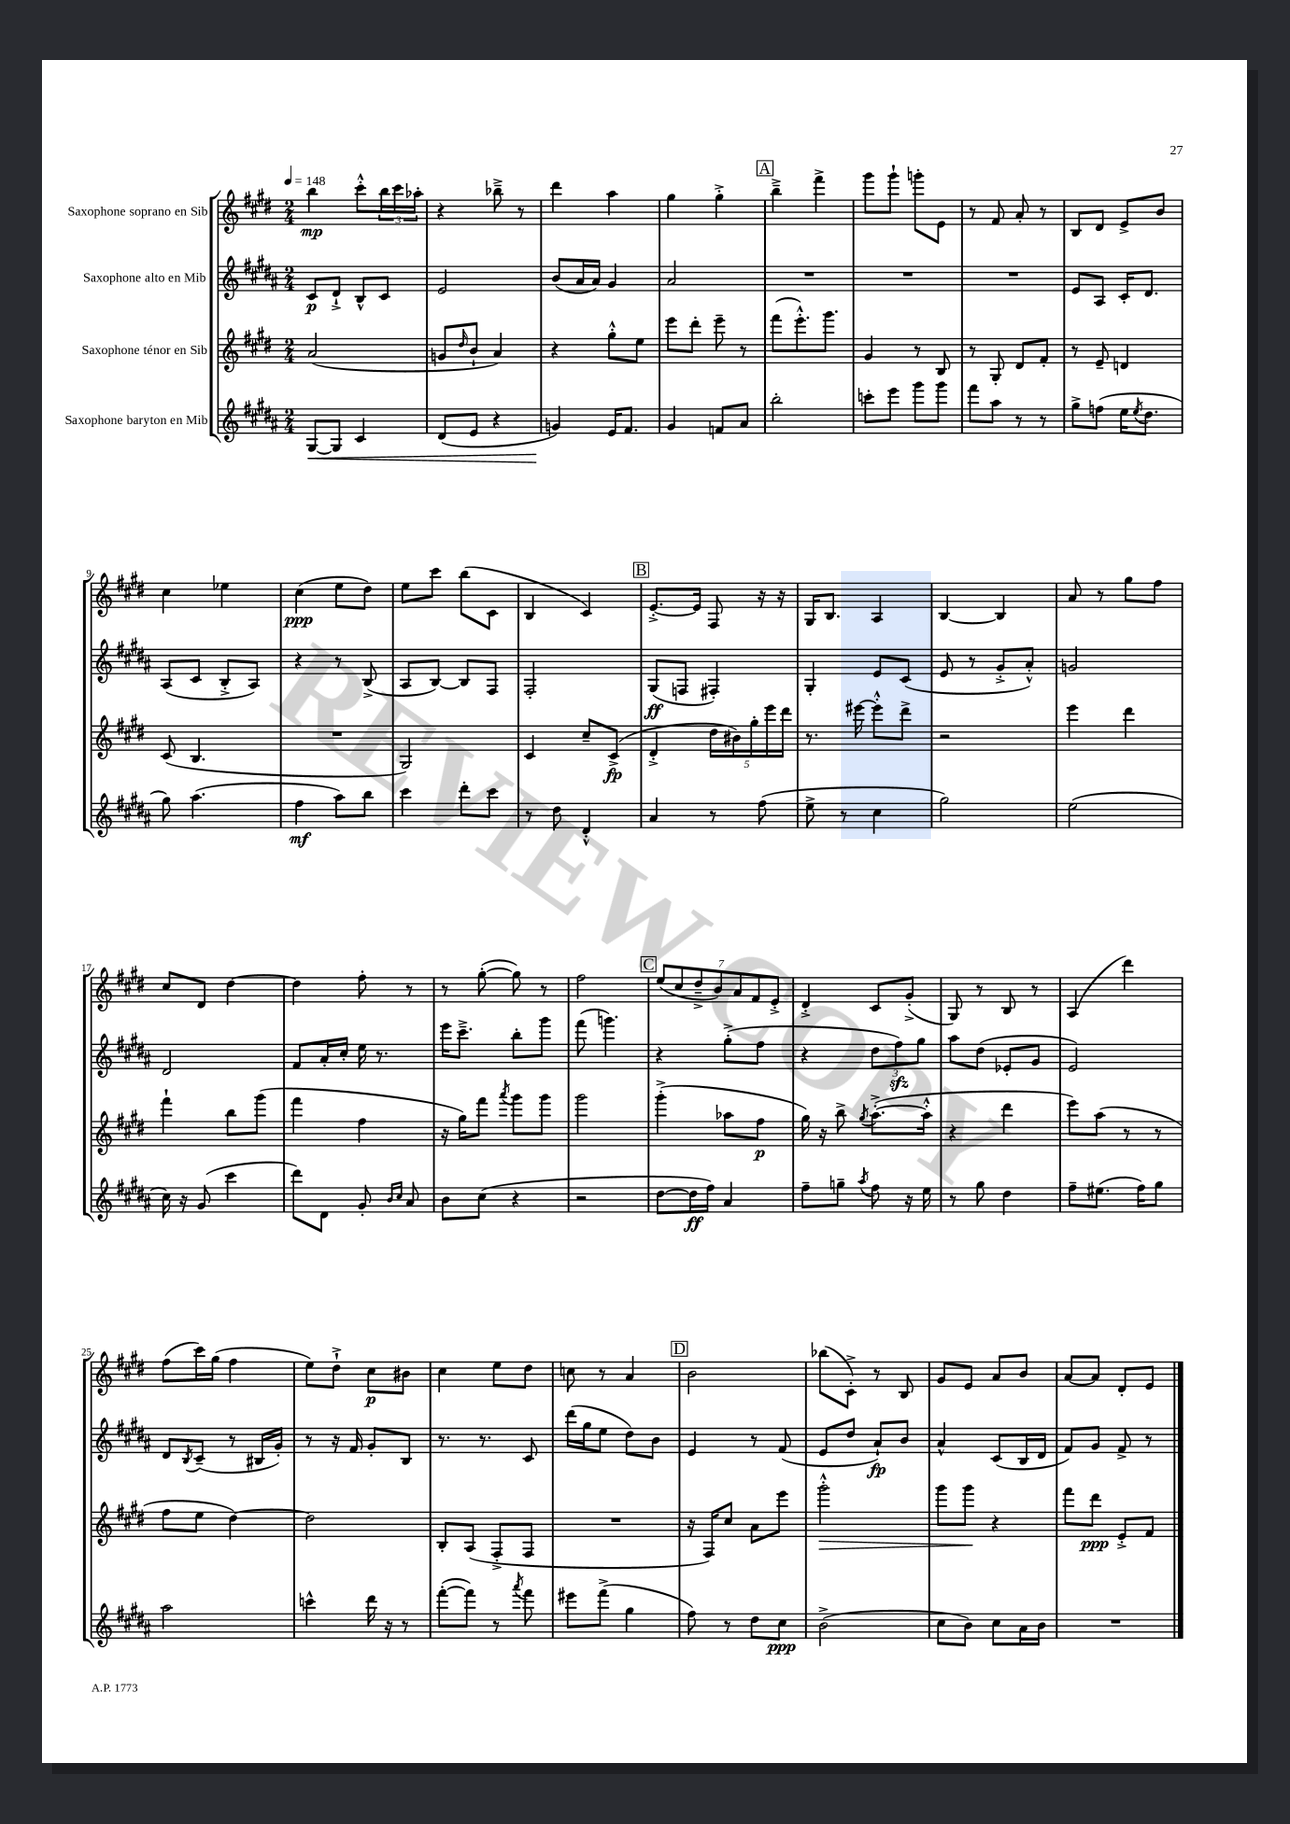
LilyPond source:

<<
\new StaffGroup <<
\new Staff = "s0" \with { instrumentName = "Saxophone soprano en Sib" } {
    \clef treble \key e \major \numericTimeSignature \time 2/4 \tempo 4 = 148
    b''4\mp cis'''8-.-^ \tuplet 3/2 { b''16 cis'''16 aes''16-. } |
    r4 bes''8---> r8 |
    dis'''4 a''4 |
    gis''4 gis''4-.-> |
    \mark \markup { \box "A" } b''4---> fis'''4-> |
    gis'''8 gis'''8-! g'''8-. e'8 |
    r8 fis'8 a'8-. r8 |
    b8 dis'8 e'8-> b'8 |
    cis''4 ees''4 |
    cis''4\ppp( e''8 dis''8) |
    e''8 cis'''8 b''8( cis'8 |
    b4 cis'4) |
    \mark \markup { \box "B" } e'8.~-.-> e'16 fis8 r16 r16 |
    gis16 b8. a4 |
    b4~ b4 |
    a'8 r8 gis''8 fis''8 |
    cis''8 dis'8 dis''4~ |
    dis''4 fis''8-. r8 |
    r8 gis''8~-.( gis''8) r8 |
    fis''2 |
    \mark \markup { \box "C" } \tuplet 7/4 { e''8( cis''8 dis''8---> b'8) a'8 fis'8 e'8-.-> } |
    dis'4-.-> cis'8 gis'8-.->( |
    gis8) r8 b8 r8 |
    a4( dis'''4) |
    fis''8( cis'''16) gis''16( fis''4 |
    e''8) dis''8-!-> cis''8\p bis'8 |
    cis''4 e''8 dis''8 |
    c''8 r8 a'4 |
    \mark \markup { \box "D" } b'2 |
    bes''8( cis'8-.->) r8 b8 |
    gis'8 e'8 a'8 b'8 |
    a'8~ a'8 dis'8-. e'8 \bar "|." |
}
\new Staff = "s1" \with { instrumentName = "Saxophone alto en Mib" } {
    \clef treble \key b \major \numericTimeSignature \time 2/4
    cis'8\p dis'8-!-> b8-^ cis'8 |
    e'2 |
    b'8( ais'16 ais'16) gis'4 |
    ais'2 |
    \mark \markup { \box "A" } R2 |
    R2 |
    R2 |
    e'8 ais8 cis'16-. dis'8. |
    ais8( cis'8 b8-.-> ais8) |
    r4 r8 b8->( |
    ais8 b8~) b8 fis8 |
    fis2-. |
    \mark \markup { \box "B" } gis8\ff( f8 fis4-.) |
    gis4-. e'8 cis'8( |
    e'8 r8 gis'8-.-> ais'8-.-^) |
    g'2 |
    dis'2 |
    fis'8 ais'16-. cis''16-. e''16 r8. |
    e'''16 cis'''8.---> b''8-. gis'''8 |
    fis'''8( g'''4.) |
    \mark \markup { \box "C" } r4 gis''8-.->( fis''8 |
    r4 \tuplet 3/2 { dis''8 fis''8\sfz) gis''8 } |
    ais''8 dis''8( ees'8-. gis'8 |
    e'2) |
    dis'8 \acciaccatura { b8 } cis'8--( r8 bis16 gis'16-.) |
    r8 r16 fis'16 gis'8-. b8 |
    r8. r8. cis'8 |
    dis'''16( gis''16 e''8 dis''8) b'8 |
    \mark \markup { \box "D" } e'4 r8 fis'8( |
    e'8 dis''8 ais'8-!\fp) b'8 |
    ais'4-^ cis'8( b16 dis'16 |
    fis'8) gis'8 fis'8-> r8 \bar "|." |
}
\new Staff = "s2" \with { instrumentName = "Saxophone ténor en Sib" } {
    \clef treble \key e \major \numericTimeSignature \time 2/4
    a'2( |
    g'8 \grace { dis''16 } b'8-! a'4) |
    r4 gis''8-.-^ e''8 |
    e'''8 dis'''8-. e'''8-- r8 |
    \mark \markup { \box "A" } fis'''8( e'''8.-.-^) gis'''8. |
    gis'4 r8 b8 |
    r8 gis8-. dis'8 fis'8-. |
    r8 e'8-- d'4 |
    cis'8( b4. |
    R2 |
    gis2) |
    cis'4 cis''8-- cis'8->\fp( |
    \mark \markup { \box "B" } dis'4-.-> \tuplet 5/4 { dis''16 bis'16) gis''16-. e'''16 dis'''16 } |
    r8. eis'''16~ eis'''8-.-^ dis'''8-> |
    r2 |
    e'''4 dis'''4 |
    fis'''4-! b''8 gis'''8( |
    fis'''4 fis''4 |
    r16 gis''16) fis'''8 \acciaccatura { a'''8 } gis'''8 gis'''8 |
    gis'''2 |
    \mark \markup { \box "C" } gis'''4-.->( aes''8 fis''8\p |
    gis''16) r16 b''8-> \acciaccatura { gis''8 } a''8.~-.->( a''16-.-^ |
    r4 dis'''4 |
    e'''8) a''8( r8 r8 |
    fis''8 e''8 dis''4~) |
    dis''2 |
    b8-. a8( fis8-.-> fis8 |
    R2 |
    \mark \markup { \box "D" } r16 fis16) cis''8 a'8 e'''8 |
    gis'''2-.-^\> |
    gis'''8 gis'''8\! r4 |
    fis'''8 dis'''8\ppp e'8-.-> fis'8 \bar "|." |
}
\new Staff = "s3" \with { instrumentName = "Saxophone baryton en Mib" } {
    \clef treble \key b \major \numericTimeSignature \time 2/4
    gis8~\< gis8 cis'4 |
    dis'8( e'8 r4 |
    g'4\!) e'16 fis'8. |
    gis'4 f'8 ais'8 |
    \mark \markup { \box "A" } b''2-. |
    c'''8-. e'''8 gis'''8 gis'''8 |
    fis'''8 ais''8 r8 r8 |
    gis''8-> f''8( e''16 \acciaccatura { e''8 } dis''8. |
    gis''8) ais''4.( |
    fis''4\mf ais''8) b''8 |
    cis'''4 dis'''8-. cis'''8 |
    r8 dis''8 dis'4-.-^ |
    \mark \markup { \box "B" } ais'4 r8 fis''8( |
    e''8-> r8 cis''4 |
    gis''2) |
    e''2( |
    cis''16) r16 gis'8( cis'''4 |
    dis'''8) dis'8 gis'8-. \grace { b'16 cis''16 } ais'8 |
    b'8 cis''8( r4 |
    r2 |
    \mark \markup { \box "C" } dis''8~ dis''16\ff fis''16) ais'4 |
    fis''8-- g''8-- \acciaccatura { ais''8 } fis''8 r16 e''16 |
    r8 gis''8 dis''4 |
    fis''8-- eis''8.( fis''16) gis''8 |
    ais''2 |
    c'''4-^ dis'''16 r16 r8 |
    fis'''8~-.( fis'''8) r8 \acciaccatura { ais'''8 } fis'''8 |
    eis'''8 fis'''8->( gis''4 |
    \mark \markup { \box "D" } fis''8) r8 dis''8 cis''8\ppp |
    b'2->( |
    cis''8 b'8) cis''8 ais'16 b'16 |
    R2 \bar "|." |
}
>>
>>
